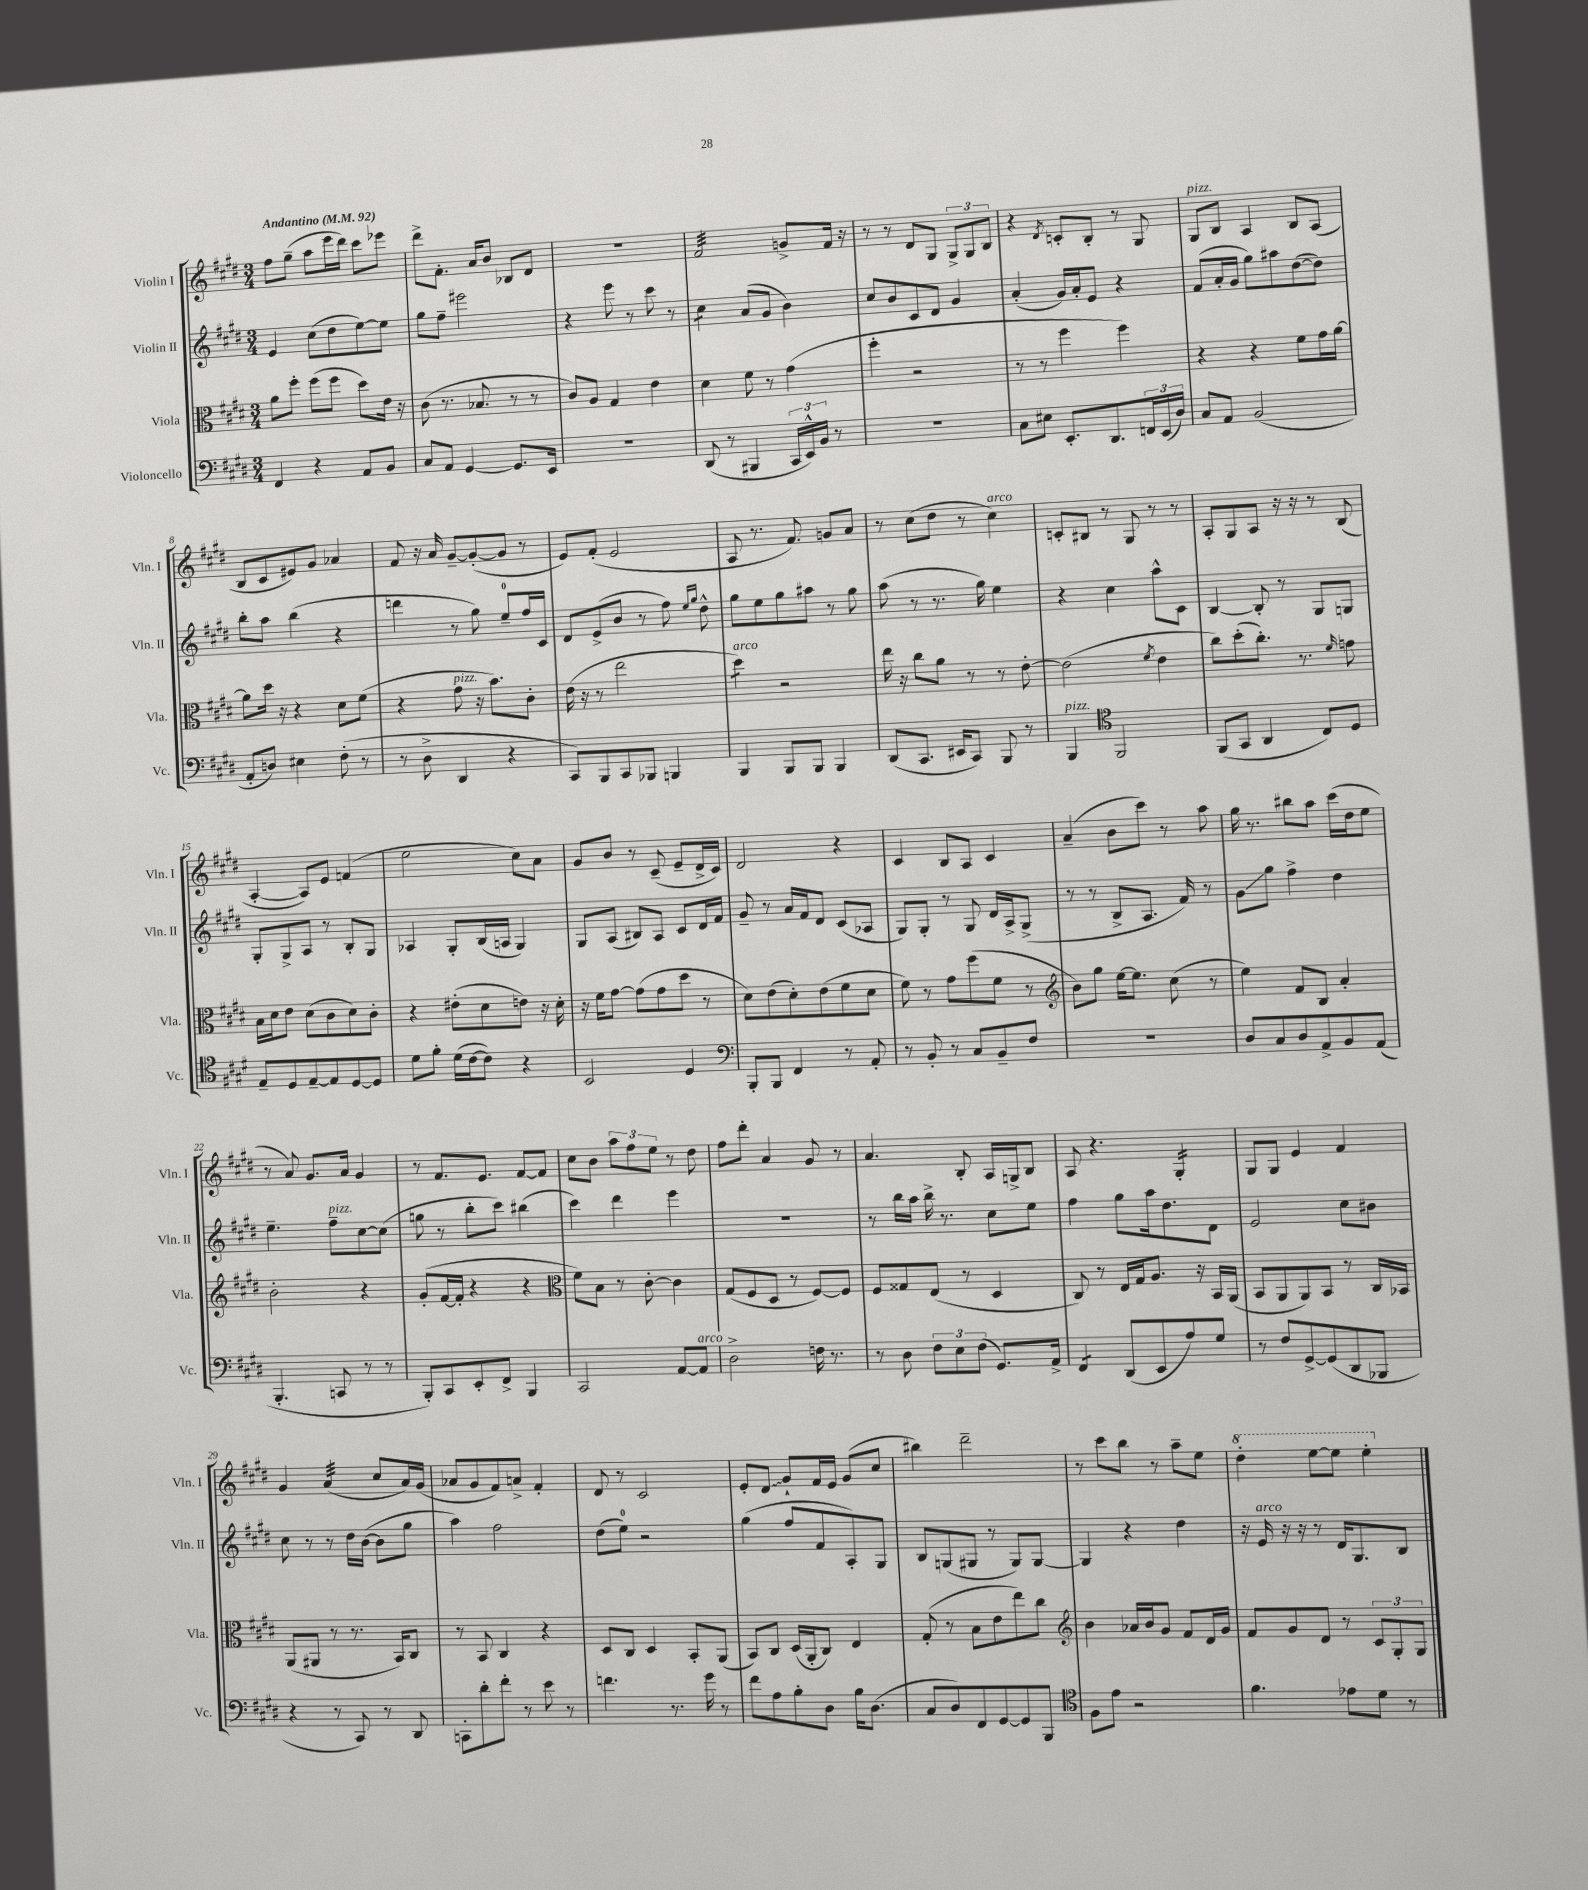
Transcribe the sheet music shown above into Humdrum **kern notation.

**kern	**kern	**kern	**kern
*staff4	*staff3	*staff2	*staff1
*clefF4	*clefC3	*clefG2	*clefG2
*k[f#c#g#d#]	*k[f#c#g#d#]	*k[f#c#g#d#]	*k[f#c#g#d#]
*M3/4	*M3/4	*M3/4	*M3/4
*MM92	*MM92	*MM92	*MM92
4FF#/	8a\L	4e/	8ff#\L
.	8ff#'\J	.	(8gg#~\J
4r	(8ff#\L	(8cc#\L	8aa\L
.	8ff#\J	8dd#\	16eee\L
.	.	.	16ddd#\JJ)
8AA/L	8dd#\L)	[8ee\)	8ccc#\L
8BB/J	16e\Jk	8ee\]J	8eee-\J
.	16r	.	.
=	=	=	=
8C#/L	(8c#\	8gg#\L	8ddd#^\L
8AA/J	8.r	8ff#~\J	8.f#'\J
[4GG#/	.	2eee#\	.
.	8.B-/	.	16a/LK
.	.	.	8b/J
8.GG#/]L	8r	.	8B-/L
.	8r	.	8d#/J
16EE/Jk	.	.	.
=	=	=	=
2.r	8c#/L)	4r	2.r
.	8A/J	.	.
.	4G#/	8eee\	.
.	.	8r	.
.	4e\	8ccc#\	.
.	.	8r	.
=	=	=	=
(8DD#/	4d#\	4cc#\	2f#/
8r	.	.	.
4BBB#/	8f#\	(8a/L	.
.	8r	8g#/J	.
24CC#/LL	(4g#\	4b\)	8g^/L
24EE^^/)	.	.	.
24BB/JJ	.	.	.
8r	.	.	16f#/Jk
.	.	.	16r
=	=	=	=
2.r	4ff#'\	8cc#/L	8r
.	.	8b/	8r
.	2r	8c#/	8d#/L
.	.	8d#/J	8G#/J
.	.	4g#/	12G#^/L
.	.	.	12G#/
.	.	.	12B/J
=	=	=	=
8C#\L	8r	(4a'/	4r
8E#\J	8r	.	.
.	.	.	8qd#/
8.EE'/L	4ff#\	16g#/LL)	8c'/L
.	.	16a'/J	.
.	.	8e/J	8B'/J
8.DD#/	.	.	.
.	4ff#\)	4r	8r
24FF/L	.	.	8G#/
(24EE/	.	.	.
24D#/JJ)	.	.	.
=	=	=	=
8C#/L	4r	(8f#/L	8G#/L
8AA/J	.	16a'/L	8B/J
.	.	16g#/JJ	.
(2BB/	4r	8gg#\L)	4A/
.	.	8aa#\	.
.	8f#\L	([8dd#\	8B/L
.	16g#\L	8dd#\]J)	(8A/J
.	[16a\JJ	.	.
=	=	=	=
8AA'/L	8a\]L	8bb'\L	8B/L
8D/J)	16dd#\Jk	8aa\J	8c#/
.	16r	.	.
4E#\	4r	(4bb\	8e#/)
.	.	.	8g#/J
(8F#'\	8d#\L	4r	4a-/
8r	(8f#\J	.	.
=	=	=	=
8r	4r	4ddd\	8f#/
8D#^\	.	.	16r
.	.	.	16a/
4DD#/	8g#\	8r	[8g#~/L
.	16r	8gg#\)	(8g#'/_
.	8.b\L)	.	.
4r	.	8ee~/L	8g#/]J
.	8c#'\J	16ff#/L	8r
.	.	16c#/JJ	.
=	=	=	=
8CC#/L)	(16e\	8d#/L	8e/L)
.	16r	.	.
8BBB/	8r	(8e^/	(8f#'/J
8CC#/	2ee\	8b/J	2e/
8BBB-/J	.	8r	.
4BBB/	.	8ff#\)	.
.	.	16qqee/LL	.
.	.	16qqgg#/JJ	.
.	.	8dd#^^\	.
=	=	=	=
4BBB/	4dd#\)	8gg#\L	8A/
.	.	8ee\	8.r
8BBB/L	2r	8gg#\	.
.	.	.	8.f#/)
8BBB/J	.	8aa#\J	.
4BBB/	.	8r	8g/L
.	.	8gg#\	8a/J
=	=	=	=
(8DD#/L	16ee\	(8aa\	8r
.	16r	.	.
8.CC#/J	8cc#\L	8r	(8cc#\L
.	8a\J	8.r	8dd#\J
16EE#/LK	.	.	.
8CC#/J)	8r	.	8r
.	.	16gg#\)	.
8BBB/	8r	4ee\	4cc#\)
8r	[8e'\	.	.
=	=	=	=
4BBB/	(2e\]	4r	8c'/L
.	.	.	8B#/J
*clefC4	*	*	*
2FF#/	.	4cc#\	8r
.	.	.	8G#/
.	8qf#/	.	.
.	4e\	8aa^^\L	8r
.	.	8c#\J	8r
=	=	=	=
(8FF#/L	8cc#\L)	[4B/	8A'/L
8GG#/J	(8dd#'\	.	8G#/
4AA/	8.cc#'\J)	8B'/]	8A/J
.	.	8r	16r
.	8.r	.	16r
8C#/L)	.	8G#/L	8r
.	16qqf#/	.	.
8D#/J	8g\	8G/J	(8B/
=	=	=	=
8E~/L	16B\LL	8G#'/L	[4A'/
.	16d#\J	.	.
8D#/	8e\J	8G#^/	.
[8E~/	(8d#\L	8A/J	8A/]L)
8E/]	8c#\	8r	8e/J
[8D#/	8d#\)	8B'/L	(4f/
8D#/]J	8c#'\J	8G#/J	.
=	=	=	=
8d#\L	4r	4A-/	2ee\
8f#'\J	.	.	.
(16d#\LL	(8e#'\L	8G#'/L	.
[16c#\J	.	.	.
8c#\]J)	8d#\	(16B/L	.
.	.	16A/JJ	.
4r	8e\J)	4G#/)	8cc#\L)
.	16r	.	8a\J
.	16d#'\	.	.
=	=	=	=
2BB/	16r	8G#/L	8g#/L
.	16f#\LK	.	.
.	[8g#\J	(8A/J	8b/J
.	(8g#\]L	8B#/L)	8r
.	8g#\	8A/J	(8c#~/
4D#/	8dd#\J	8c#/L	8e~/L
.	8r	16d#/L	16d#^/L
.	.	16f#/JJ	16c#/JJ)
=	=	=	=
*clefF4	*	*	*
8BBB'/L	8d#\L)	8g#~/	2d#/
8BBB/J	(8e\	8r	.
4FF#/	8d#'\)	16a/LL	.
.	.	16f#/J	.
.	(8e\	8d#/J	.
8r	8f#\	(8c#/L	4r
8AA'/	8d#\J	8A-/J	.
=	=	=	=
8r	8f#\)	8G#/L)	4c#/
8BB'/	8r	8G#'/J	.
8r	8g#\L	8r	8B/L
8C#/L	(8ff#\	8G#/	8A/J
8BB~/	8f#\J	16d#/LL	4c#/
.	.	16A^/J	.
8F#/J	8r	(8G#^/J	.
=	=	=	=
*	*clefG2	*	*
2.r	8b\L)	8r	(4a~/
.	8gg#\J	8r	.
.	[16ee\LK	8B^/L	8b\L
.	8.ee\]J	.	.
.	.	8.A/J	8ccc#\J)
.	(8cc#\	.	8r
.	.	16f#/)	.
.	8r	8r	8aa\
=	=	=	=
8D#/L	4ee\)	8g#\L	16gg#\
.	.	.	8.r
8C#/	.	8gg#\J	.
8D#/	8f#/L	4ff#^\	8bb#\L
8AA^/	8B/J	.	8aa\J
8BB/	4a'/	4dd#\	(16ccc#\LL
.	.	.	16dd#\J
(8AA/J	.	.	8ee\J
=	=	=	=
4.BBB'/	2b'\	4.ee~\	8r
.	.	.	8a/)
.	.	.	8.g#/L
8CC/	.	8ff#~\L	.
.	.	.	16a/Jk
8r	4r	[8cc#\	4g#/
8r	.	(8cc#\]J	.
=	=	=	=
8BBB'/L)	(8g#'/L	8gg\	8r
8CC#/	[16f#/L	8r	8.f#/L
.	16f#'/]JJ	.	.
8EE'/	4r	8bb'\L	.
.	.	.	8.e/J
8FF#^/J	.	8ccc#\J)	.
4BBB/	4r	(4bb#\	[8f#/L
.	.	.	8f#/]J
=	=	=	=
*	*clefC3	*	*
2CC#/	8f#\L)	4ccc#\)	8cc#\L
.	8B\J	.	8b\J
.	8r	4ddd#\	12aa\L
.	.	.	12ff#\
.	[8c#'\	.	.
.	.	.	12ee\J
[8AA/L	4c#\]	4eee\	8r
8AA/]J	.	.	8dd#\
=	=	=	=
2D#^\	(8G#/L	2.r	8ff#\L
.	8F#/	.	8ddd#'\J
.	8D#/J	.	4a/
.	8r	.	.
16F\	[8F#/L)	.	8g#/
8.r	.	.	.
.	8F#/]J	.	8r
=	=	=	=
8r	8F#/L	8r	4.a/
8D#\	8G##/	16bb\LL	.
.	.	16aa\JJ	.
12F#\L	(8E/J	16bb^\	.
.	.	8.r	.
12E\	.	.	.
.	8r	.	8B'/
(12F#\J	.	.	.
8.GG#/L)	4D#/	8cc#\L	16A/LL
.	.	.	16G^/J
.	.	8ee\J	8B/J
16AA^/Jk	.	.	.
=	=	=	=
4FF#/	8C#/)	4ff#\	8A/
.	8r	.	4.r
(8DD#/L	16E/LL	8gg#\L	.
.	16G#/J	.	.
8EE/	8.A/J	16aa\k	.
.	.	8.dd#\	.
8A/)	.	.	4G#'/
.	16r	.	.
8G#/J	16BB/LL	8d#\J	.
.	(16AA/JJ	.	.
=	=	=	=
8r	8BB/L	2e/	8G#/L
8F#/L	8AA/	.	8G#/J
[8GG#^/	8AA/)	.	4e/
(8GG#/]	8BB/J	.	.
8DD#/	8r	8cc#\L	4f#/
8BBB-/J	16C#/LL	8b#\J	.
.	16BB-/JJ	.	.
=	=	=	=
4r	(8AA/L	8cc#\	4g#/
.	8AA#/J	8r	.
8r	8r	8r	(4a/
8CC#/)	8.r	16dd#\LL	.
.	.	([16b\JJ	.
8r	.	8b\]L	8cc#/L
.	16BB/LK)	.	.
8DD#/	8C#/J	8gg#\J	16a/L)
.	.	.	(16g#/JJ
=	=	=	=
8CC'\L	8r	4aa\)	8a-/L
8d#'\	8BB/	.	8g#/
8f#'\J	4C#/	2ff#\	8f#/)
8r	.	.	8a^/J
8e\	4r	.	4f#'/
8r	.	.	.
=	=	=	=
4.f\	8D#/L	(8dd#\L	8d#/
.	8C#/J	8ee\J)	8r
.	4D#/	2r	2c#/
8.r	.	.	.
.	8BB'/L	.	.
16g#\	.	.	.
8r	(8AA/J	.	.
=	=	=	=
8f#\L	8BB/L)	(4gg#\	8e'/L
8A\	8C#/J	.	8d#/J
8B'\	(16D#/LL	8ff#/L	8g#`/L
.	16AA'/J	.	.
8D#\J	8C#/J)	8f#/	16f#/L
.	.	.	16e/JJ
16B\LK	4E/	8A'/)	(8g#/L
(8.D#\J	.	.	.
.	.	8G#/J	8cc#/J
=	=	=	=
8C#/L	(8G#'/	8B/L	4bb#\)
8D#/)	8r	(8G/	.
8FF#/	8B\L	8G#/J	2ddd#~\
[8GG#/	8e\	8r	.
8GG#/]	8ee\)	8G#/L)	.
8BBB/J	8cc#\J	[8G#/J	.
=	=	=	=
*clefC4	*clefG2	*	*
8F#\L	4b\	4G#/]	8r
8e\J	.	.	8ccc#\L
2r	16a-/LL	4r	8bb\J
.	16b/J	.	.
.	8g#/J	.	8r
.	8f#/L	4dd#\	8aa~\L
.	16d#/L	.	8ee\J
.	16g#/JJ	.	.
=	=	=	=
4.f#\	8f#/L	16r	4ddd#'\
.	.	16e/	.
.	8g#/	16r	.
.	.	16r	.
.	8d#/J	8r	[8eee\L
8e-\L	8r	16d#/LK	8eee\]J
.	.	8.G#/	.
8d#\J	12c#/L	.	4eee'\
.	12G#'/	.	.
8r	.	8B/J	.
.	12G#/J	.	.
==	==	==	==
*-	*-	*-	*-
